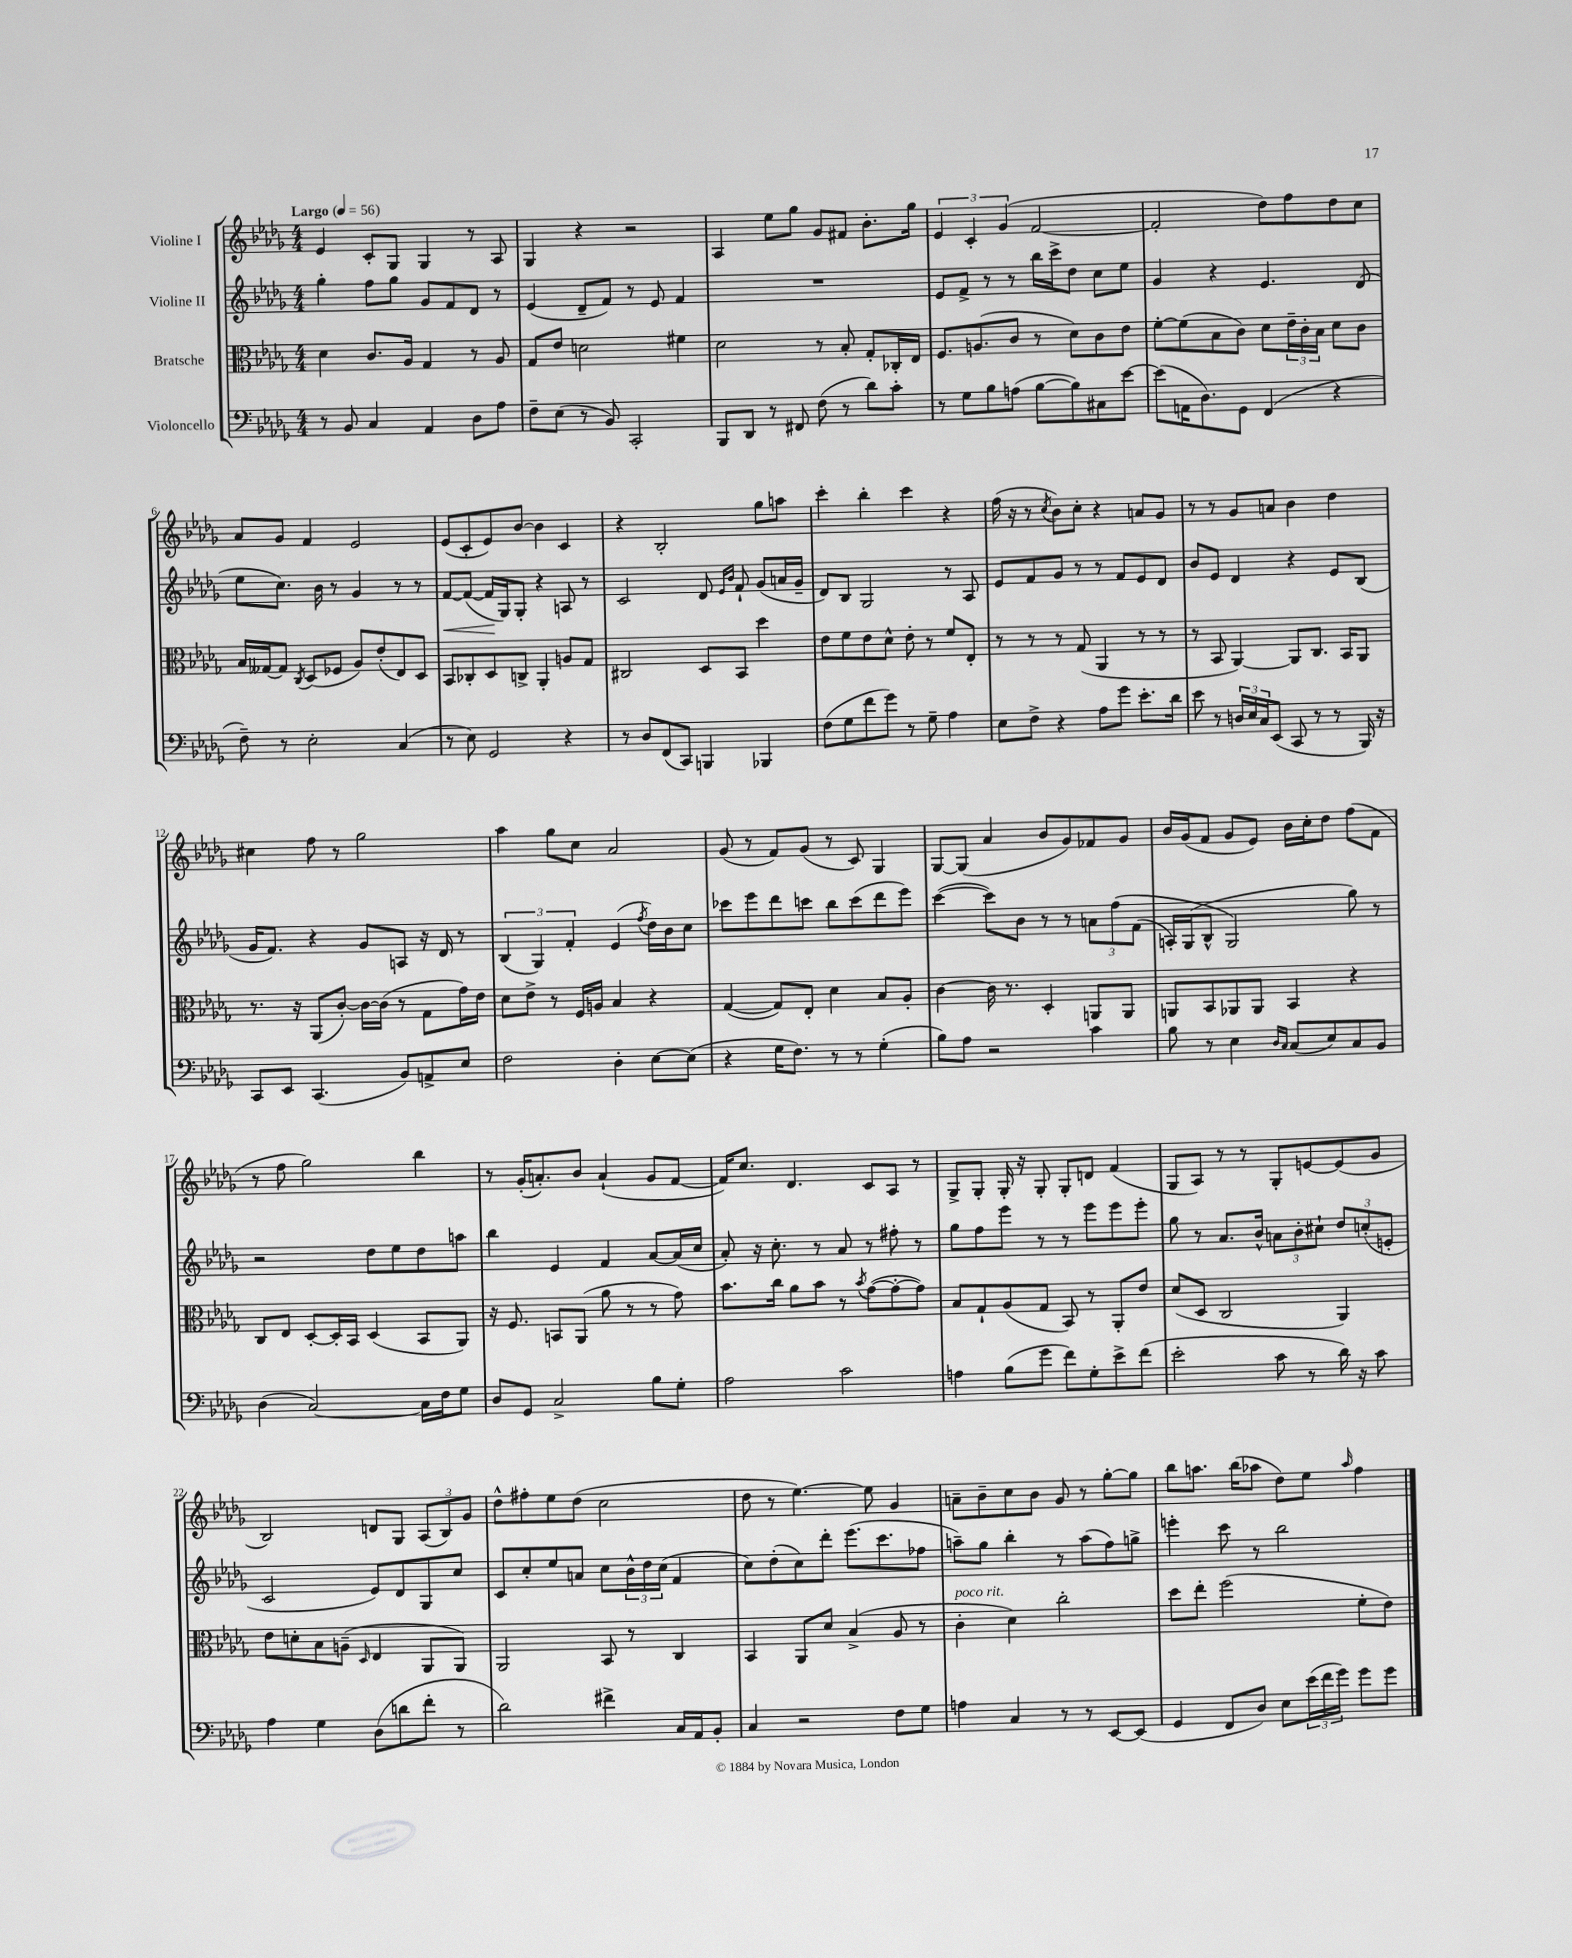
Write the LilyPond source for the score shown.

<<
\new StaffGroup <<
\new Staff = "s0" \with { instrumentName = "Violine I" } {
    \clef treble \key des \major \numericTimeSignature \time 4/4 \tempo "Largo" 4 = 56
    ees'4 c'8-. ges8 ges4 r8 aes8 |
    ges4 r4 r2 |
    aes4 ees''8 ges''8 ges'8 fis'8 bes'8.-. ges''16 |
    \tuplet 3/2 { ees'4 c'4-. ges'4( } f'2~ |
    f'2-. des''8) f''8 des''8 c''8 |
    aes'8 ges'8 f'4 ees'2 |
    ees'8( c'8-. ees'8) bes'8~ bes'4 c'4 |
    r4 bes2-. ges''8 a''8 |
    c'''4-. bes''4-. c'''4 r4 |
    f''16( r16 r8 \acciaccatura { c''8 } bes'8) c''8-. r4 a'8 ges'8 |
    r8 r8 ges'8 a'8 bes'4 des''4 |
    cis''4 f''8 r8 ges''2 |
    aes''4 ges''8 c''8 aes'2 |
    ges'8( r8 f'8) ges'8( r8 c'8) ges4 |
    ges8~ ges8( aes'4 bes'8 ges'8) fes'8 ges'8 |
    bes'16 ges'16( f'8 ges'8 ees'8) bes'16 c''16-. des''8 f''8( f'8 |
    r8 f''8 ges''2) bes''4 |
    r8 ges'16-.( a'8.-.) bes'8 a'4-!( ges'8 f'8~ |
    f'16) c''8. des'4. c'8 aes8 r8 |
    ges8-> ges8-. ges16-. r16 ges8-. ges8-. d'8 f'4( |
    ges8 aes8) r8 r8 ges8-. e'8~ e'8( ges'8 |
    bes2) d'8 ges8 \tuplet 3/2 { aes8( bes8) ges'8 } |
    des''8-^ fis''8-. ees''8 des''8( c''2 |
    des''8 r8 ees''4.~) ees''8 ges'4 |
    a'8-- bes'8-- c''8 bes'8 ges'8 r8 ges''8~-. ges''8 |
    bes''8 a''8. bes''16( aes''8 des''8) ees''8 \grace { aes''16 } f''4 \bar "|." |
}
\new Staff = "s1" \with { instrumentName = "Violine II" } {
    \clef treble \key des \major \numericTimeSignature \time 4/4
    ges''4-. f''8 ges''8 ges'8 f'8 des'8 r8 |
    ees'4( des'8-- f'8) r8 ees'8 f'4 |
    R1 |
    ees'8 f'8-> r8 r8 bes''16 c'''16-> des''8 c''8 ees''8 |
    ges'4 r4 ees'4. des'8( |
    ees''8 c''8.) bes'16 r8 ges'4 r8 r8 |
    f'8~\< f'8~( f'16\! ges16) ges8-. r4 a8 r8 |
    c'2 des'8 \grace { ees'16 bes'16 } f'8-! ges'8( a'16 ges'16-- |
    des'8) bes8 ges2 r8 aes8 |
    ees'8 f'8 ges'8 r8 r8 f'8 ees'8 des'8 |
    bes'8 ees'8 des'4 r4 ees'8 bes8( |
    ges'16 f'8.) r4 ges'8 a8 r16 des'16 r8 |
    \tuplet 3/2 { bes4( ges4) f'4-. } ees'4( \acciaccatura { f''8 } des''16) bes'16 c''8 |
    ces'''8 ees'''8 des'''8 c'''8 bes''8 c'''8( des'''8 ees'''8) |
    c'''4~( c'''8) bes'8 r8 r8 \tuplet 3/2 { a'8 f''8\( f'8( } |
    a16-.) ges16( bes8-^ ges2\) ges''8) r8 |
    r2 des''8 ees''8 des''8 a''8 |
    bes''4 ees'4 f'4 aes'8~ aes'16( c''16 |
    aes'8-.) r16 c''8.-. r8 aes'8 r8 fis''8-. r8 |
    ges''8 f''8 ees'''8 r8 r8 ees'''8 ees'''8 ees'''8-. |
    ges''8 r8 aes'8. bes'16-^ \tuplet 3/2 { a'8 bes'8-. cis''8-! } \tuplet 3/2 { des''8 c''8-.( e'8-. } |
    c'2 ees'8) des'8 ges8 c''8 |
    c'8 c''8-. ees''8 a'8 c''8 \tuplet 3/2 { bes'16-^ des''16 c''16( } f'4 |
    c''8) des''8-.( c''8) des'''8-. ees'''8.( c'''8. fes''8 |
    a''8--) ges''8 bes''4-. r8 a''8( f''8) g''8-> |
    e'''4-. c'''8 r8 bes''2 \bar "|." |
}
\new Staff = "s2" \with { instrumentName = "Bratsche" } {
    \clef alto \key des \major \numericTimeSignature \time 4/4
    des'4 c'8. aes16 ges4 r8 aes8 |
    ges8 ees'8 d'2 fis'4 |
    des'2 r8 bes8-. ges8-. ces16-. ees16 |
    f8. a8.( c'8 r8 des'8) c'8 ees'8 |
    f'8~-. f'8( bes8 c'8) des'8 \tuplet 3/2 { ees'16-- c'16-. bes16 } des'8 c'8 |
    bes16 geses16~ geses8 \acciaccatura { c8 } des8( fes8 aes8) ees'8-.( ees8) des8 |
    bes,8 ces8-. des8 c8-> aes,4-. a8 ges8 |
    cis2 des8 bes,8 des''4 |
    ees'8 f'8 ees'8 des'8-^ ees'8-. r8 f'8 ees8-. |
    r8 r8 r8 ges8( aes,4 r8 r8 |
    r8 bes,8 aes,4~) aes,8 c8. bes,16 aes,8 |
    r8. r16 aes,8( c'8~-.) c'16~ c'16( r8 ges8 ges'16) ees'16 |
    des'8 ees'8-> r8 f16 a16 bes4 r4 |
    ges4~( ges8) ees8-. des'4 bes8 aes8-. |
    c'4~ c'16 r8. des4-. a,8 a,8 |
    a,8 bes,8 aes,8 aes,8 bes,4 r4 |
    c8 ees8 des8~-. des16-. bes,16 des4( bes,8 aes,8) |
    r16 f8. b,8 aes,8( aes'8 r8 r8 ges'8) |
    bes'8. c''16 aes'8 bes'8 r8 \acciaccatura { bes'8 } ges'8~( ges'8~-. ges'8) |
    bes8 ges8-! aes8( ges8 bes,8) r8 aes,8-. ees'8 |
    des'8( des8 c2 aes,4) |
    ees'8 d'8-. bes8 a8--( \grace { des16 } ees4 aes,8 aes,8) |
    aes,2 bes,8 r8 c4 |
    bes,4 aes,8 des'8 bes4->( aes8 r8 |
    c'4-.^\markup { \italic "poco rit." } des'4) c''2-. |
    des''8 ees''8-. f''2( f'8-. ees'8) \bar "|." |
}
\new Staff = "s3" \with { instrumentName = "Violoncello" } {
    \clef bass \key des \major \numericTimeSignature \time 4/4
    r8 bes,8 c4 aes,4 des8 aes8 |
    f8-- ees8( r8 bes,8) c,2-. |
    bes,,8 des,8 r8 fis,8 f8( r8 des'8) c'8-. |
    r8 ges8 bes8 a8( bes8~ bes8) cis8 ees'8~ |
    ees'8( a,16 des8.) ges,8 f,4( r4 |
    f8--) r8 ees2-. c4( |
    r8 ees8) ges,2 r4 |
    r8 des8 f,8( c,8) b,,4 bes,,4 |
    f8( ges8 f'8 ges'8) r8 ges8-- aes4 |
    ees8 f8-> r4 aes8 ges'8 ees'8.-. des'16 |
    ees'8 r8 \tuplet 3/2 { d16 ees16 c16 } ees,8( c,8 r8 r8 bes,,16) r16 |
    c,8 ees,8 c,4.( bes,8) a,8-> ees8 |
    f2 des4-. ees8~ ees8( |
    r4 ges16 f8.) r8 r8 ges4-.( |
    bes8) aes8 r2 c'4 |
    bes8 r8 ees4 \grace { des16 c16 } c8( ees8) c8 bes,8 |
    des4( c2~) c16 f16 ges8 |
    des8 ges,8 c2-> bes8 ges8-. |
    aes2 c'2 |
    a4 bes8( ges'8 f'8) ges8-. ees'8-> f'8( |
    ees'2-. c'8 r8 des'16) r16 c'8 |
    aes4 ges4 des8( d'8 f'8-. r8 |
    des'2) fis'4-> c16 aes,16 bes,8-. |
    c4 r2 f8 ges8 |
    a4 c4 r8 r8 ees,8~ ees,8( |
    ges,4 f,8 des8) ees8 \tuplet 3/2 { ees'16( f'16 ges'16) } ges'8 ges'8 \bar "|." |
}
>>
>>
